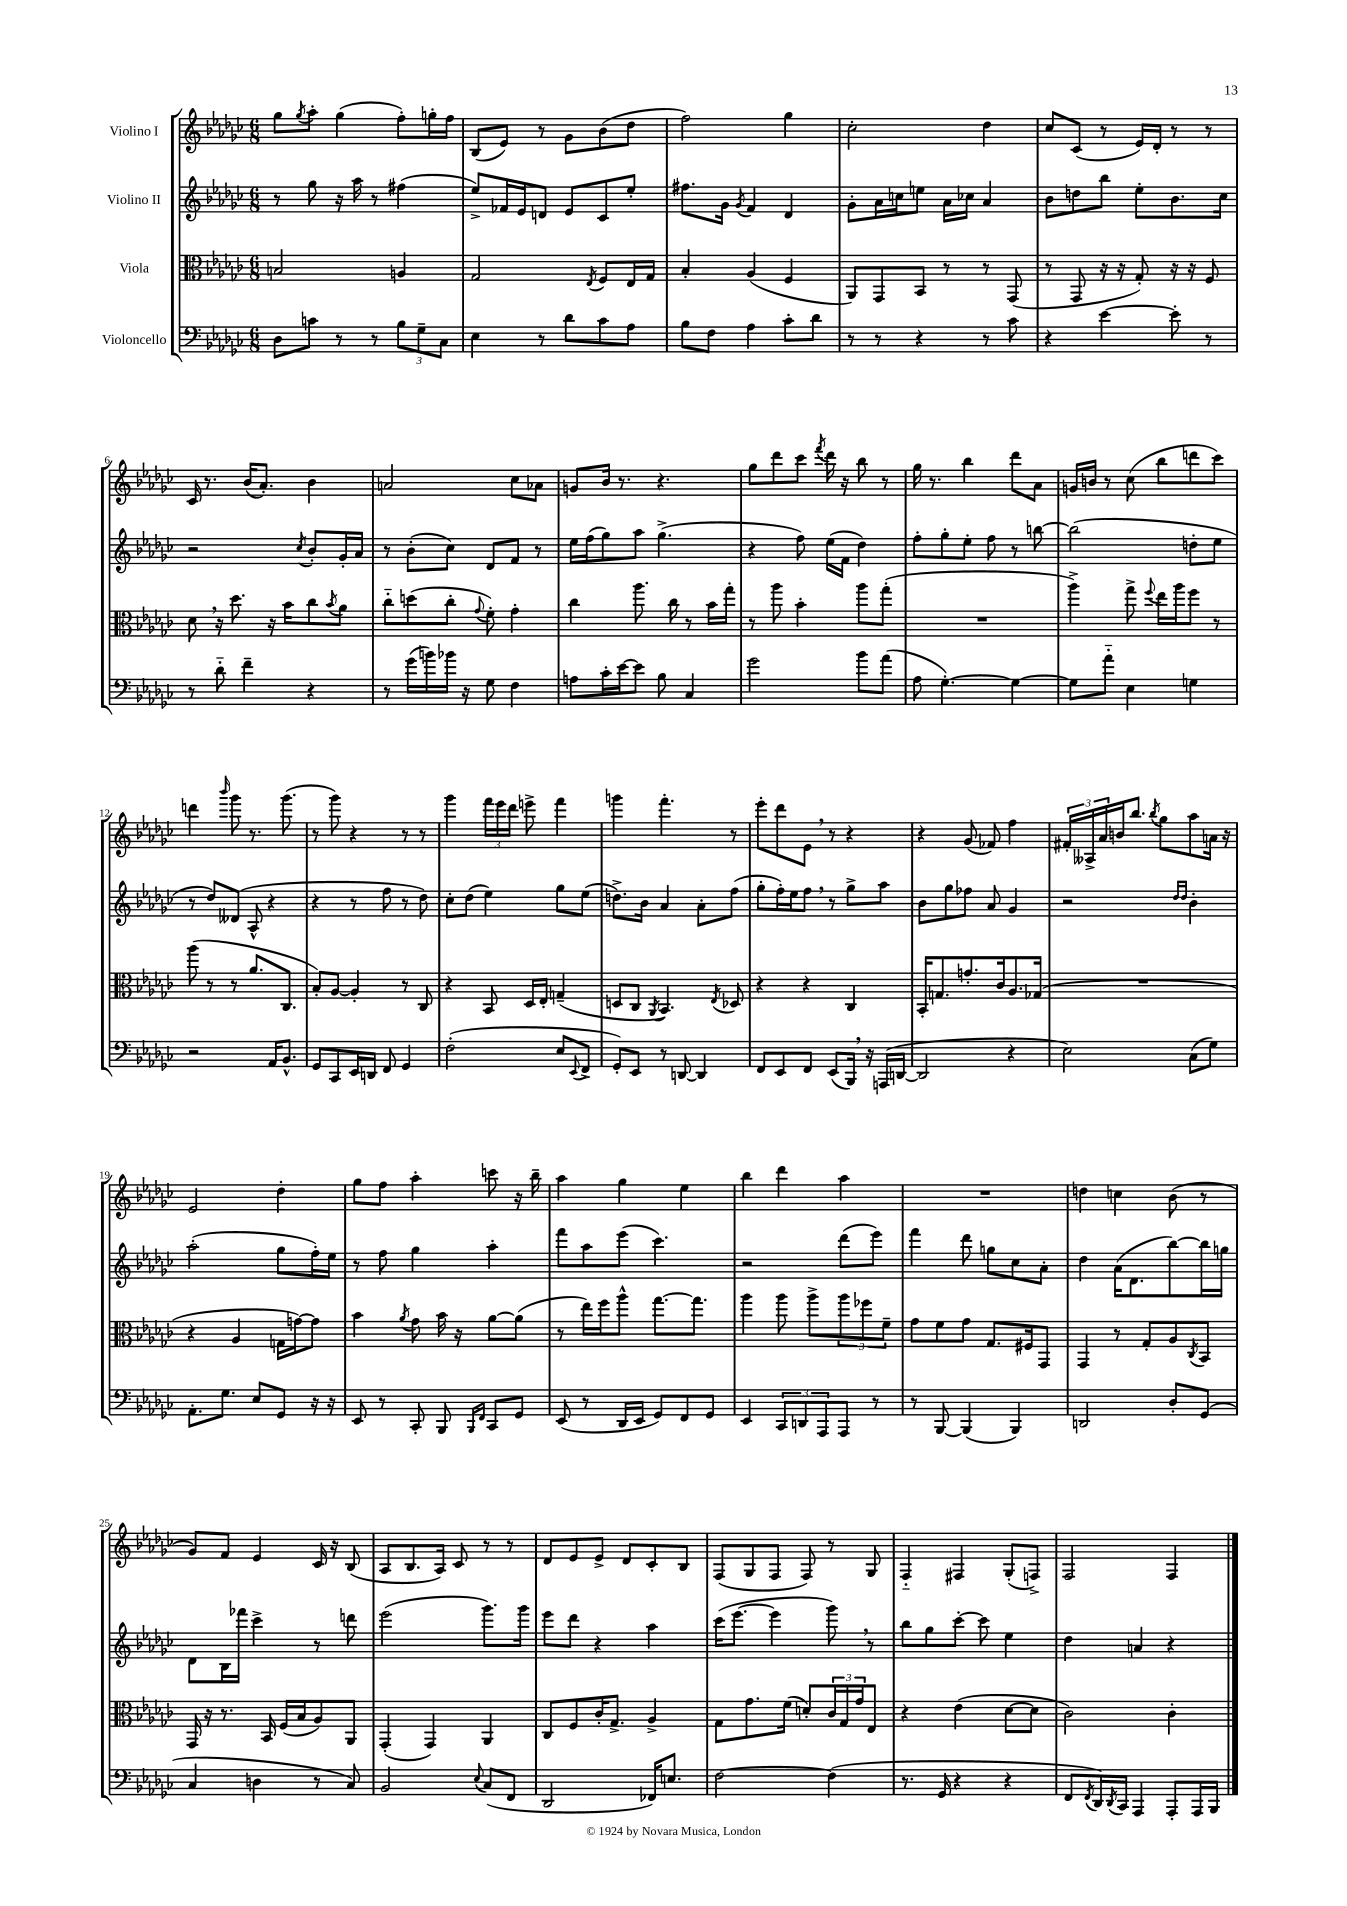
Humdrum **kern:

**kern	**kern	**kern	**kern
*part4	*part3	*part2	*part1
*staff4	*staff3	*staff2	*staff1
*I"Violoncello	*I"Viola	*I"Violino II	*I"Violino I
*clefF4	*clefC3	*clefG2	*clefG2
*k[b-e-a-d-g-c-]	*k[b-e-a-d-g-c-]	*k[b-e-a-d-g-c-]	*k[b-e-a-d-g-c-]
*M6/8	*M6/8	*M6/8	*M6/8
=1	=1	=1	=1
8D-\L	2Bn/	8r	8gg-\L
.	.	.	8qgg-/
8cn\J	.	8gg-\	8aa-'\J
8r	.	16r	(4gg-\
.	.	16aa-\	.
8r	.	8r	.
12B-\L	4An/	(4ff#X\	8ff'\L)
12G-~\	.	.	.
.	.	.	16ggn'\L
12C-\J	.	.	.
.	.	.	16ff\JJ
=2	=2	=2	=2
4E-\	2G-/	8ee-^/L)	(8B-/L
.	.	16f-X/L	8e-/J)
.	.	16e-/J	.
8r	.	8dn/J	8r
8d-\L	.	8e-/L	8g-\L
.	8qE-/	.	.
8c-\	8F/L	8c-/	(8b-\
8A-\J	16E-/L	8ee-'/J	8dd-\J
.	16G-/JJ	.	.
=3	=3	=3	=3
8B-\L	4B-'/	8.ff#X\L	2ff\)
8F\J	.	.	.
.	.	16g-\Jk	.
.	.	8qg-/	.
4A-\	(4A-/	4f/	.
8c-'\L	4F/	4d-/	4gg-\
8d-\J	.	.	.
=4	=4	=4	=4
8r	8AA-/L)	8g-'\L	2cc-'\
8r	8GG-/	16a-\L	.
.	.	16ccn\J	.
4r	8BB-/J	8een\J	.
.	8r	16a-\LL	.
.	.	16cc-X\JJ	.
8r	8r	4a-/	4dd-\
8c-\	(8GG-/	.	.
=5	=5	=5	=5
4r	8r	8b-\L	8cc-/L
.	8GG-/	8ddn\	(8c-/J
[4e-\	16r	8bb-\J	8r
.	16r	.	.
.	8G-'/)	8ee-'\L	16e-/LL)
.	.	.	16d-'/JJ
8e-'\]	16r	8.b-\	8r
.	16r	.	.
8r	8F/	.	8r
.	.	16cc-\Jk	.
!!LO:LB:g=z
=6	=6	=6	=6
8r	8d-,\	2r	16c-/
.	.	.	8.r
8d-\	16r	.	.
.	8.dd-\	.	.
4f~\	.	.	(16b-/KL
.	.	.	8.a-'/J)
.	16r	.	.
.	16b-\KL	.	.
.	.	8qcc-/	.
4r	8cc-\	8b-'/L	4b-\
.	8qb-/	.	.
.	8a-\J	16g-'/L	.
.	.	16a-/JJ	.
=7	=7	=7	=7
8r	8cc-\L	8r	2an/
(16g-\LL	(8ddn\	(8b-'\L	.
16bn\)	.	.	.
16b-X\JJ	8cc-'\J	8cc-\J)	.
16r	.	.	.
.	8qqg-/	.	.
8G-\	8f'\)	8d-/L	.
4F\	4g-'\	8f/J	8cc-\L
.	.	8r	8a-X\J
=8	=8	=8	=8
8An\L	4cc-\	16ee-\LL	8gn/L
.	.	(16ff\J	.
16c-'\L	.	8gg-\)	16b-/Jk
[16e-\J	.	.	8.r
8e-\J]	8.aa-\	8aa-\J	.
8B-\	.	(4.gg-^\	4.r
.	16cc-\	.	.
4C-/	8r	.	.
.	16b-\LL	.	.
.	16gg-'\JJ	.	.
=9	=9	=9	=9
2g-\	8r	4r	8gg-\L
.	8aa-\	.	8ddd-\
.	4b-'\	8ff\)	8ccc-\J
.	.	.	8qfff/
.	.	(16ee-\LL	16ddd-\
.	.	16f\JJ	16r
8b-\L	8aa-\L	4dd-\)	8bb-\
(8a-\J	(8gg-'\J	.	8r
=10	=10	=10	=10
8A-\	2.r	8ff'\L	16gg-\
.	.	.	8.r
[4.G-'\)	.	8gg-'\	.
.	.	8ee-'\J	4bb-\
.	.	8ff\	.
4G-\_	.	8r	8ddd-\L
.	.	[8bbn\	8a-\J
=11	=11	=11	=11
8G-\L]	4aa-^\)	(2bb\]	16gn/LL
.	.	.	16bn/JJ
8a-\J	.	.	8r
4E-\	8gg-^\	.	(8cc-\
.	8qqff/	.	.
.	16ee-\LL	.	8bb-\L
.	16aa-\J	.	.
4Gn\	8ff\J	8ddn'\L	8dddn\
.	8r	8ee-\J	8ccc-\J)
!!LO:LB:g=z
=12	=12	=12	=12
2r	(8aa-\	8r	4dddn\
.	8r	8dd-/L)	.
.	.	.	16qqbbb-/
.	8r	(8d--X/J	8ggg-\
.	8.a-/L	8A-^^/	8.r
16AA-/KL	.	4r	.
8.BB-^^/J	8.C-/J	.	(8.ggg-\
=13	=13	=13	=13
8GG-/L	8B-'/L)	4r	8r
8CC-/	[8A-/J	.	8ggg-\)
16EE-/L	4A-'/]	8r	4r
16DDn/JJ	.	.	.
8FF/	.	8ff\	.
4GG-/	8r	8r	8r
.	8C-/	8dd-\)	8r
=14	=14	=14	=14
(2F'\	4r	8cc-'\L	4ggg-\
.	.	(8dd-\J	.
.	8BB-/	4ee-\)	24fff\LL
.	.	.	24eee-\
.	.	.	24ddd-\JJ
.	16D-/LL	.	8eeen^\
.	16E-'/JJ	.	.
8E-/L	(4Gn~/	8gg-\L	4fff\
8qqEE-/	.	.	.
8FF^/J	.	(8ee-\J	.
=15	=15	=15	=15
8GG-'/L)	8Dn/L	8.ddn^\L)	4gggn\
8EE-/J	8C-/J	.	.
.	.	16b-\Jk	.
.	8qAA-/	.	.
8r	4.BB-/)	4a-/	4.fff'\
[8DDn/	.	.	.
4DD/]	.	8a-'\L	.
.	8qE-/	.	.
.	8D-X/	(8ff\J	8r
=16	=16	=16	=16
8FF/L	4r	8gg-'\L	8eee-'\L
8EE-/	.	16ff'\L)	8ddd-\
.	.	16ee-\J	.
8FF/J	4r	8ff,\J	8e-,\J
(8EE-/L	.	8r	8r
16BBB-,/Jk)	4C-/	8gg-^\L	4r
16r	.	.	.
(16AAAn/LL	.	8aa-\J	.
[16DDn/JJ	.	.	.
=17	=17	=17	=17
2DD/]	16BB-'/KL	8b-\L	4r
.	8.Gn/	.	.
.	.	8gg-\	.
.	8.gn'/	8ff-X\J	(8g-/
.	.	8a-/	8f-X/)
.	16c-/k	.	.
4r	8.A-/	4g-/	4ff\
.	(16G-X/Jk	.	.
=18	=18	=18	=18
2E-\)	2.r	2r	24f#X'/LL
.	.	.	24A--X^/
.	.	.	24a-/
.	.	.	16bn/J
.	.	.	8.bb-/J
.	.	.	8qbb-/
.	.	.	8gg-\L
.	.	16qqdd-/LL	.
.	.	16qqdd-/JJ	.
(8C-\L	.	4b-'\	8aa-\
8G-\J)	.	.	16an\Jk
.	.	.	16r
!!LO:LB:g=z
=19	=19	=19	=19
8.AA-'\L	4r	(2aa-'\	2e-/
8.G-\J	.	.	.
.	4A-/	.	.
8E-/L	.	.	.
8GG-/J	16Gn\LL	8gg-\L	4dd-'\
.	[16gn\J)	.	.
16r	8g\J]	16ff'\L)	.
16r	.	16ee-\JJ	.
=20	=20	=20	=20
8EE-/	4b-\	8r	8gg-\L
8r	.	8ff\	8ff\J
.	8qa-/	.	.
8CC-'/	8g-\	4gg-\	4aa-'\
8BBB-/	16b-\	.	.
.	16r	.	.
16qqBBB-/LL	.	.	.
16qqFF/JJ	.	.	.
8CC-/L	[8a-\L	4aa-'\	8cccn\
8GG-/J	(8a-\J]	.	16r
.	.	.	16bb-~\
=21	=21	=21	=21
(8EE-/	8r	8fff\L	4aa-\
8r	16ee-\LL)	8aa-\	.
.	16ff\J	.	.
16DD-/LL	8aa-^^\J	(8eee-\J	4gg-\
16EE-/JJ	.	.	.
8GG-/L)	[8.gg-\L	4.ccc-\)	.
8FF/	.	.	4ee-\
.	8.gg-\J]	.	.
8GG-/J	.	.	.
=22	=22	=22	=22
4EE-/	4aa-\	2r	4bb-\
12CC-/L	8aa-\	.	4ddd-\
12DDn/	.	.	.
.	8aa-^\L	.	.
12AAA-/	.	.	.
8AAA-/J	12aa-\	(8ddd-\L	4aa-\
.	12ff-X\	.	.
8r	.	8eee-\J)	.
.	12f~\J	.	.
=23	=23	=23	=23
8r	8g-\L	4fff\	2.r
[8BBB-/	8f\	.	.
(4BBB-/]	8g-\J	8ddd-\	.
.	8.G-/L	8ggn\L	.
4BBB-/)	.	8cc-\	.
.	16F#X/k	.	.
.	8GG-/J	8a-'\J	.
=24	=24	=24	=24
2DDn/	4GG-/	4dd-\	4ddn\
.	8r	(16a-\KL	4ccn\
.	.	8.d-\	.
.	8G-'/L	.	.
8D-'/L	8A-/	[8bb-\)	(8b-\
.	8qC-/	.	.
(8GG-/J	8BB-/J	16bb-\L]	8r
.	.	16ggn\JJ	.
!!LO:LB:g=z
=25	=25	=25	=25
4C-/	16GG-/	8d-\L	8g-/L)
.	16r	.	.
.	8.r	16B-\L	8f/J
.	.	16fff-X\JJ	.
4Dn\	.	4ccc-^\	4e-/
.	16BB-/	.	.
.	(16F/LL	.	.
.	16B-/J	.	.
8r	8A-/)	8r	16c-/
.	.	.	16r
8C-/)	8AA-/J	8dddn\	(8B-/
=26	=26	=26	=26
2BB-/	(4GG-'/	(2eee-\	8A-/L
.	.	.	8.B-/
.	4GG-/)	.	.
.	.	.	16A-/Jk)
.	.	.	8c-/
8qqE-/	.	.	.
(8C-/L	4AA-/	8.ggg-\L)	8r
8FF/J	.	.	8r
.	.	16ggg-\Jk	.
=27	=27	=27	=27
2DD-/	8C-/L	8eee-\L	8d-/L
.	8F/	8ddd-\J	8e-/
.	16c-'/K	4r	8e-^/J
.	8.G-^/J	.	.
.	.	.	8d-/L
16FF-X/KL)	4A-^/	4aa-\	8c-'/
8.En/J	.	.	.
.	.	.	8B-/J
=28	=28	=28	=28
[2F\	8G-\L	(16ccc-\KL	(8F/L
.	.	[8.eee-\J	.
.	8.g-\	.	8G-/
.	.	4eee-\]	8F/J
.	(16f\Jk	.	.
.	8dn'/L)	.	8F/)
(4F\]	24c-/L	8ggg-,\)	8r
.	24G-/	.	.
.	24g-/J	.	.
.	8E-/J	8r	8G-/
=29	=29	=29	=29
8.r	4r	8bb-\L	4F/
.	.	8gg-\	.
16GG-/	.	.	.
4r	(4e-\	[8ccc-'\J	4F#X/
.	.	8ccc-\]	.
4r	[8d-\L	4ee-\	(8G-'/L
.	8d-\J]	.	8Fn^/J)
=30	=30	=30	=30
8FF/L	2c-\)	4dd-\	2F/
8qFF/	.	.	.
16DD-/L)	.	.	.
8qDD-/	.	.	.
16CC-/JJ	.	.	.
4AAA-/	.	4an/	.
8AAA-'/L	4c-'\	4r	4F/
16AAA-/L	.	.	.
16BBB-/JJ	.	.	.
==	==	==	==
*-	*-	*-	*-
